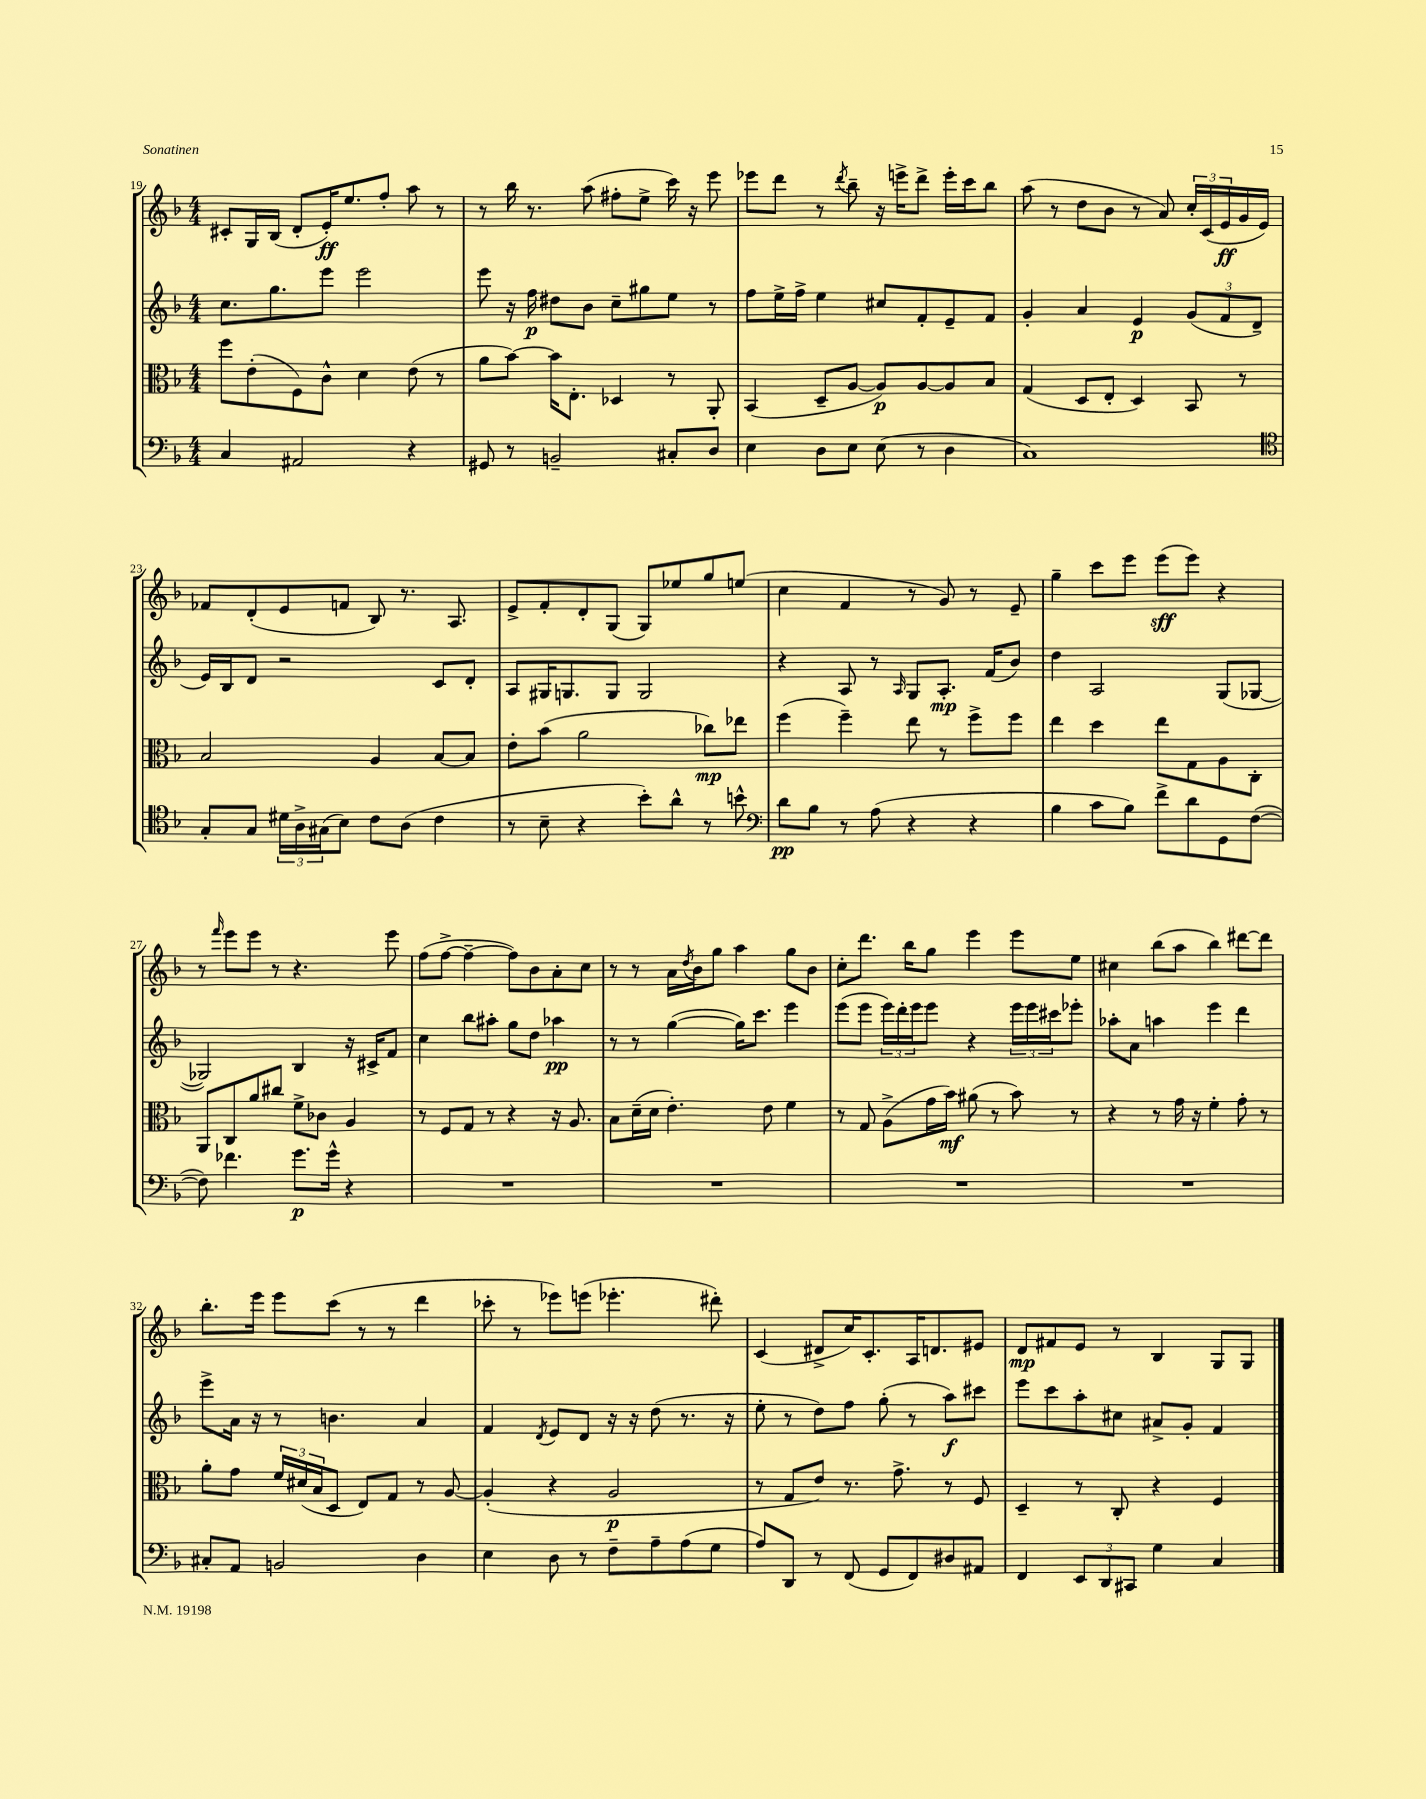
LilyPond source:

<<
\new StaffGroup <<
\new Staff = "s0" {
    \clef treble \key f \major \numericTimeSignature \time 4/4
    cis'8-. g16 bes16( d'8-. e'16-.\ff) e''8. f''8-. a''8 r8 |
    r8 bes''16 r8. a''8( fis''8-. e''8-> c'''16) r16 e'''8 |
    ees'''8 d'''8 r8 \acciaccatura { d'''8 } bes''8-- r16 e'''16-> d'''8-> e'''16-. c'''16 bes''8 |
    a''8( r8 d''8 bes'8 r8 a'8) \tuplet 3/2 { c''16-. c'16( e'16\ff } g'16 e'16) |
    fes'8 d'8-.( e'8 f'8 bes8) r8. a8. |
    e'8-> f'8-. d'8-. g8( g8) ees''8 g''8 e''8( |
    c''4 f'4 r8 g'8) r8 e'8-- |
    g''4-- c'''8 e'''8 e'''8\sff( e'''8) r4 |
    r8 \grace { f'''16 } e'''8 e'''8 r8 r4. e'''8 |
    f''8( f''8~-> f''4~-- f''8) bes'8 a'8-. c''8 |
    r8 r8 a'16 \acciaccatura { d''8 } bes'16 g''8 a''4 g''8 bes'8 |
    c''8-. d'''8. bes''16 g''8 e'''4 e'''8 e''8 |
    cis''4 bes''8( a''8 bes''4) dis'''8~ dis'''8 |
    bes''8.-. e'''16 e'''8 c'''8( r8 r8 d'''4 |
    ces'''8-. r8 ees'''8) e'''8( ees'''4.-. dis'''8-.) |
    c'4( dis'8-> c''16) c'8.-. a16 d'8. eis'8 |
    d'8\mp fis'8 e'8 r8 bes4 g8 g8 \bar "|." |
}
\new Staff = "s1" {
    \clef treble \key f \major \numericTimeSignature \time 4/4
    c''8. g''8. e'''8 e'''2 |
    e'''8 r16 f''16\p dis''8 bes'8 c''8-- gis''8 e''8 r8 |
    f''8 e''16-> f''16-> e''4 cis''8 f'8-. e'8-- f'8 |
    g'4-. a'4 e'4\p \tuplet 3/2 { g'8( f'8 d'8-- } |
    e'16) bes16 d'8 r2 c'8 d'8-. |
    a8 gis16 g8. g8 g2 |
    r4 a8 r8 \grace { a16 } g8 a8.-.\mp f'16( bes'8) |
    d''4 a2 g8( ges8~ |
    ges2) bes4 r16 cis'16-> f'8 |
    c''4 bes''8 ais''8-. g''8 d''8 aes''4\pp |
    r8 r8 g''4~( g''16) c'''8. e'''4 |
    e'''8( e'''8 \tuplet 3/2 { e'''16) d'''16-. e'''16 } e'''8 r4 \tuplet 3/2 { e'''16 e'''16 cis'''16 } ees'''8-. |
    aes''8-. a'8 a''4 e'''4 d'''4 |
    e'''8-> a'16 r16 r8 b'4. a'4 |
    f'4 \acciaccatura { d'8 } e'8 d'8 r16 r16 d''8( r8. r16 |
    e''8-. r8 d''8) f''8 g''8-.( r8 a''8\f) cis'''8 |
    e'''8 c'''8 a''8-. cis''8 ais'8-> g'8-. f'4 \bar "|." |
}
\new Staff = "s2" {
    \clef alto \key f \major \numericTimeSignature \time 4/4
    f''8 e'8-.( f8) c'8-^ d'4 e'8( r8 |
    a'8 bes'8~) bes'16 e8.-. des4 r8 a,8-. |
    bes,4( d8-- a8~ a8\p) a8~ a8 bes8 |
    g4( d8 e8-. d4) bes,8 r8 |
    bes2 a4 bes8~ bes8 |
    e'8-. bes'8( a'2 ces''8\mp) ees''8 |
    f''4( f''4--) e''8 r8 f''8-> f''8 |
    e''4 d''4 e''8 g8 a8 c8-. |
    a,8 c8 a'8 cis''8 f'8-> ces'8 a4 |
    r8 f8 g8 r8 r4 r16 a8. |
    bes8 d'16--( d'16 e'4.-.) e'8 f'4 |
    r8 g8 a8->( g'16 bes'16\mf) ais'8( r8 bes'8) r8 |
    r4 r8 g'16 r16 f'4-. g'8-. r8 |
    a'8-. g'8 \tuplet 3/2 { f'16 dis'16( bes16 } d8 e8) g8 r8 a8~ |
    a4-.( r4 a2\p |
    r8 g8 e'8) r8. g'8.-> r8 f8 |
    d4-- r8 c8-. r4 f4 \bar "|." |
}
\new Staff = "s3" {
    \clef bass \key f \major \numericTimeSignature \time 4/4
    c4 ais,2 r4 |
    gis,8 r8 b,2-- cis8-. d8 |
    e4 d8 e8 e8( r8 d4 |
    c1) |
    \clef tenor g8-. g8 \tuplet 3/2 { dis'16 a16-> gis16( } bes8) c'8 a8( c'4 |
    r8 bes8-- r4 bes'8-.) a'8-^ r8 b'8-^ |
    \clef bass d'8\pp bes8 r8 a8( r4 r4 |
    bes4 c'8 bes8) f'8-> d'8 g,8 f8~( |
    f8) fes'4. g'8.\p g'16-^ r4 |
    R1 |
    R1 |
    R1 |
    R1 |
    cis8-. a,8 b,2 d4 |
    e4 d8 r8 f8-- a8-- a8( g8 |
    a8) d,8 r8 f,8( g,8 f,8) dis8 ais,8 |
    f,4 \tuplet 3/2 { e,8 d,8 cis,8 } g4 c4 \bar "|." |
}
>>
>>
\layout { \context { \Score currentBarNumber = #19 } }
